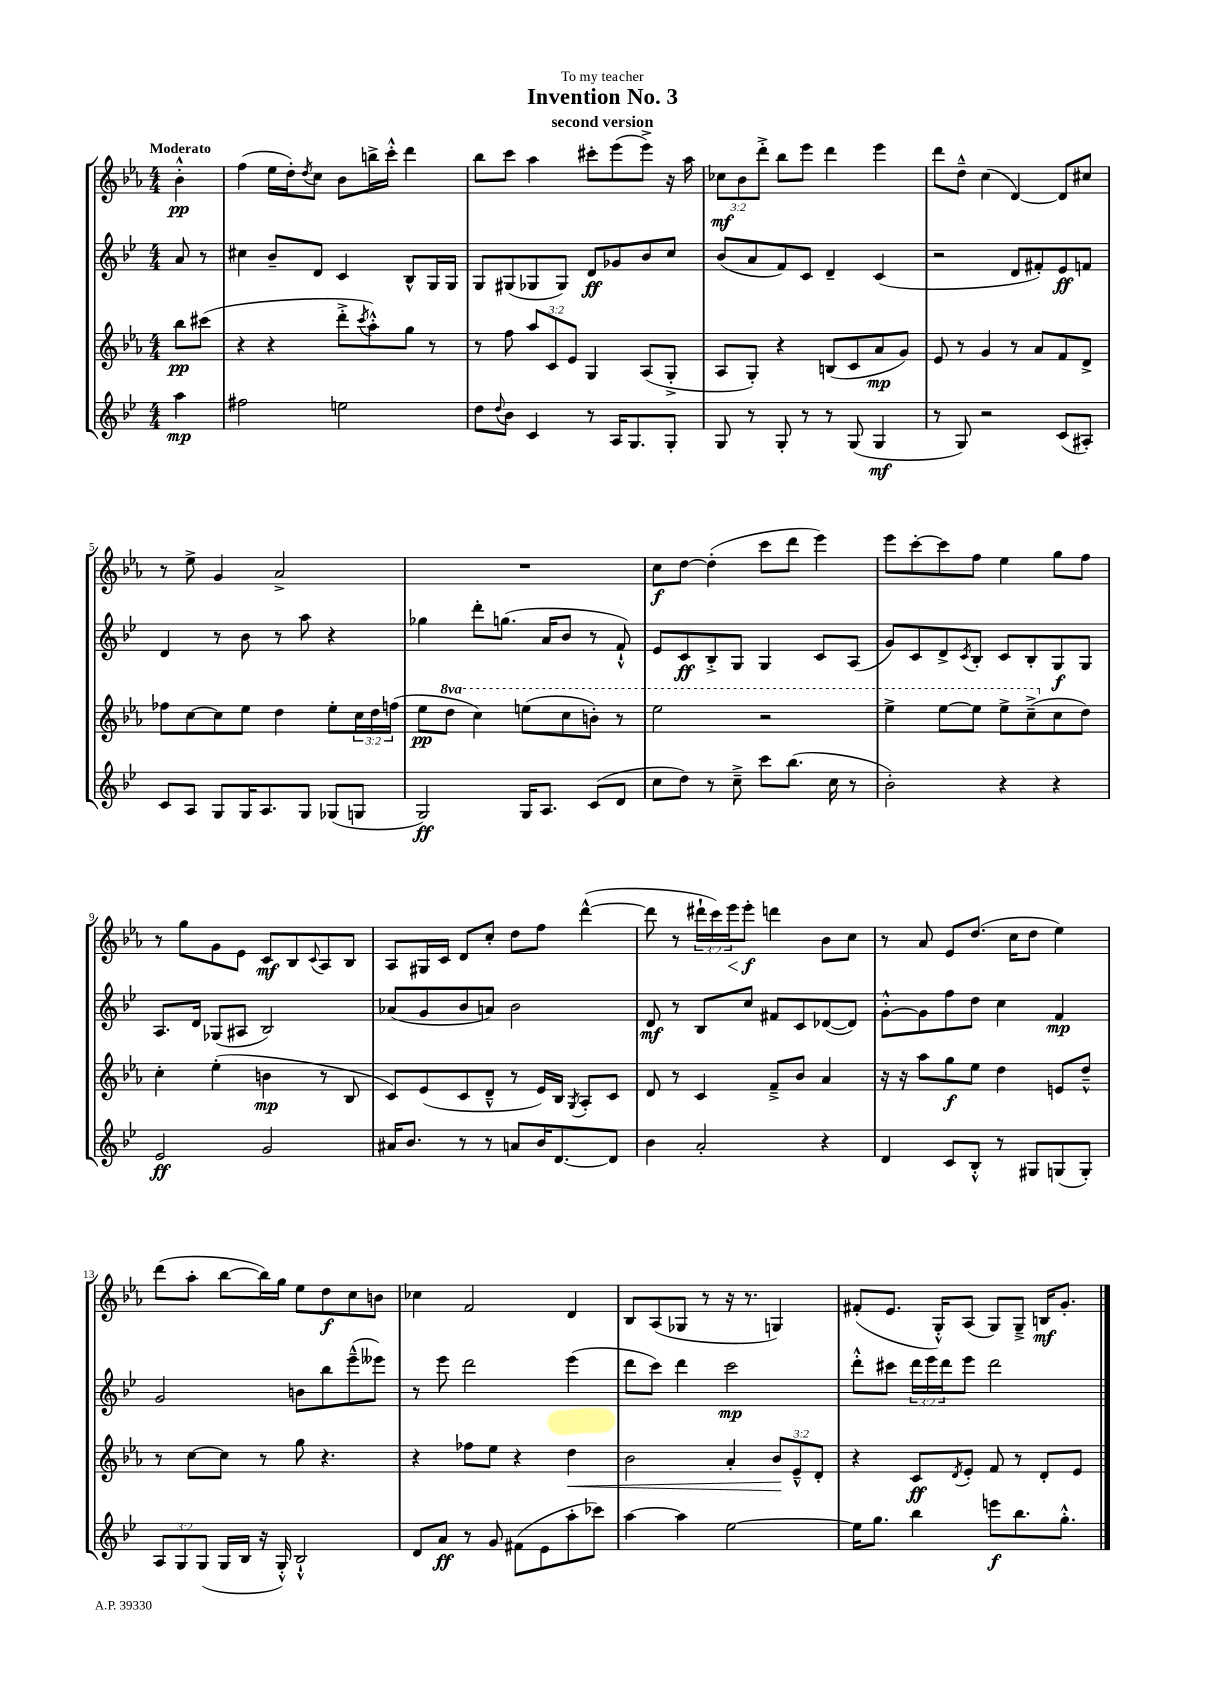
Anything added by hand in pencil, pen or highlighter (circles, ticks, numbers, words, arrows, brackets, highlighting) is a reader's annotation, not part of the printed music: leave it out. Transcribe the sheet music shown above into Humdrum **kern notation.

**kern	**dynam	**kern	**dynam	**kern	**dynam	**kern	**dynam
*part4	*part4	*part3	*part3	*part2	*part2	*part1	*part1
*staff4	*staff4	*staff3	*staff3	*staff2	*staff2	*staff1	*staff1
*clefG2	*	*clefG2	*	*clefG2	*	*clefG2	*
*k[b-e-]	*	*k[b-e-a-]	*	*k[b-e-]	*	*k[b-e-a-]	*
*M4/4	*	*M4/4	*	*M4/4	*	*M4/4	*
=	=	=	=	=	=	=	=
!	!	!	!	!	!	!LO:TX:a:B:t=Moderato	!
4aa\	mp	8bb-\L	pp	8a/	.	4b-'^^\	pp
.	.	(8ccc#X\J	.	8r	.	.	.
=1	=1	=1	=1	=1	=1	=1	=1
2ff#X\	.	4r	.	4cc#X\	.	(4ff\	.
.	.	4r	.	8b-~/L	.	16ee-\LL	.
.	.	.	.	.	.	16dd'\J)	.
.	.	.	.	.	.	8qdd/	.
.	.	.	.	8d/J	.	8cc\J	.
2een\	.	8ddd'^\L	.	4c/	.	8b-\L	.
.	.	8qccc/	.	.	.	.	.
.	.	8aa-'^^\)	.	.	.	16bbn^\L	.
.	.	.	.	.	.	16ccc'^^\JJ	.
.	.	8gg\J	.	8B-^^/L	.	4ddd\	.
.	.	8r	.	16G/L	.	.	.
.	.	.	.	16G/JJ	.	.	.
=2	=2	=2	=2	=2	=2	=2	=2
8dd\L	.	8r	.	8G/L	.	8bb-\L	.
8qqdd/	.	.	.	.	.	.	.
8b-\J	.	8ff\	.	(8G#X/	.	8ccc\J	.
4c/	.	12aa-/L	.	8G-X/	.	4aa-\	.
.	.	12c/	.	.	.	.	.
.	.	.	.	8G-/J)	.	.	.
.	.	12e-/J	.	.	.	.	.
8r	.	4G/	.	8d/L	ff	8ccc#X'\L	.
16A/KL	.	.	.	8g-X/	.	(8eee-\	.
8.G/	.	.	.	.	.	.	.
.	.	(8A-/L	.	8b-/	.	8eee-^\J)	.
8G'/J	.	8G'^/J	.	8cc/J	.	16r	.
.	.	.	.	.	.	16aa-\	.
=3	=3	=3	=3	=3	=3	=3	=3
8G/	.	8A-/L	.	(8b-/L	.	12cc-X\L	mf
.	.	.	.	.	.	12b-\	.
8r	.	8G'/J)	.	8a/	.	.	.
.	.	.	.	.	.	12ddd'^\J	.
8G'/	.	4r	.	8f/)	.	8bb-\L	.
8r	.	.	.	8c/J	.	8eee-\J	.
8r	.	(8Bn/L	.	4d~/	.	4ddd\	.
(8G/	.	8c/	.	.	.	.	.
4G/	mf	8a-/	mp	(4c/	.	4eee-\	.
.	.	8g/J)	.	.	.	.	.
=4	=4	=4	=4	=4	=4	=4	=4
8r	.	8e-/	.	2r	.	8ddd\L	.
8G/)	.	8r	.	.	.	8dd~^^\J	.
2r	.	4g/	.	.	.	(4cc\	.
.	.	8r	.	8d/L	.	[4d/)	.
.	.	8a-/L	.	8f#X'/)	.	.	.
(8c/L	.	8f/	.	8e-/	ff	8d/L]	.
8A#X'/J)	.	8d^/J	.	8fn/J	.	8cc#X/J	.
!!LO:LB:g=z
=5	=5	=5	=5	=5	=5	=5	=5
8c/L	.	8ff-X\L	.	4d/	.	8r	.
8A/J	.	[8cc\	.	.	.	8ee-^\	.
8G/L	.	8cc\]	.	8r	.	4g/	.
16G/K	.	8ee-\J	.	8b-\	.	.	.
8.A/	.	.	.	.	.	.	.
.	.	4dd\	.	8r	.	2a-^/	.
8G/J	.	.	.	8aa\	.	.	.
(8G-X/L	.	8ee-'\L	.	4r	.	.	.
8Gn/J	.	24cc\L	.	.	.	.	.
.	.	24dd\	.	.	.	.	.
.	.	(24ffn\JJ	.	.	.	.	.
=6	=6	=6	=6	=6	=6	=6	=6
2G/)	ff	8ee-\L	pp	4gg-X\	.	1r	.
*	*	*8va	*	*	*	*	*
.	.	8ddd\J	.	.	.	.	.
.	.	4ccc\)	.	8ddd'\L	.	.	.
.	.	.	.	(8.ggn\J	.	.	.
16G/KL	.	(8eeen\L	.	.	.	.	.
8.A/J	.	.	.	16a/KL	.	.	.
.	.	8ccc\	.	8b-/J	.	.	.
(8c/L	.	8bbn'\J)	.	8r	.	.	.
8d/J	.	8r	.	8f`^^/)	.	.	.
=7	=7	=7	=7	=7	=7	=7	=7
8cc\L	.	2eee-\	.	8e-/L	.	8cc\L	f
8dd\J)	.	.	.	8c/	ff	[8dd\J	.
8r	.	.	.	8B-'^/	.	(4dd'\]	.
8cc~^\	.	.	.	8G/J	.	.	.
8ccc\L	.	2r	.	4G/	.	8ccc\L	.
(8.bb-\J	.	.	.	.	.	8ddd\J	.
.	.	.	.	8c/L	.	4eee-\)	.
16cc\	.	.	.	.	.	.	.
8r	.	.	.	(8A/J	.	.	.
=8	=8	=8	=8	=8	=8	=8	=8
2b-'\)	.	4eee-^\	.	8g/L)	.	8eee-\L	.
.	.	.	.	8c/	.	[8ccc'\	.
.	.	[8eee-\L	.	8d^/	.	8ccc\]	.
.	.	.	.	8qc/	.	.	.
.	.	8eee-\J]	.	8B-'/J	.	8ff\J	.
4r	.	8eee-^\L	.	8c/L	.	4ee-\	.
.	.	(8ccc~^\	.	8B-'/	.	.	.
*	*	*X8va	*	*	*	*	*
4r	.	8cc\	.	8G/	f	8gg\L	.
.	.	8dd\J)	.	8G/J	.	8ff\J	.
!!LO:LB:g=z
=9	=9	=9	=9	=9	=9	=9	=9
2e-/	ff	4cc'\	.	8.A/L	.	8r	.
.	.	.	.	.	.	8gg\L	.
.	.	.	.	16d/Jk	.	.	.
.	.	(4ee-'\	.	(8G-X/L	.	8g\	.
.	.	.	.	8A#X/J	.	8e-\J	.
2g/	.	4bn\	mp	2B-/)	.	8c/L	mf
.	.	.	.	.	.	8B-/	.
.	.	.	.	.	.	8qqc/	.
.	.	8r	.	.	.	8A-/	.
.	.	8B-/	.	.	.	8B-/J	.
=10	=10	=10	=10	=10	=10	=10	=10
16a#X/KL	.	8c/L)	.	(8a-X/L	.	8A-/L	.
8.b-/J	.	.	.	.	.	.	.
.	.	(8e-/	.	8g/	.	16G#X/L	.
.	.	.	.	.	.	16c/JJ	.
8r	.	8c/	.	8b-/	.	8d/L	.
8r	.	8d~^^/J	.	8an/J)	.	8cc'/J	.
8an/L	.	8r	.	2b-\	.	8dd\L	.
16b-/K	.	16e-/LL)	.	.	.	8ff\J	.
[8.d/	.	16B-/JJ	.	.	.	.	.
.	.	8qG/	.	.	.	.	.
.	.	8A-'/L	.	.	.	([4ddd^^\	.
8d/J]	.	8c/J	.	.	.	.	.
=11	=11	=11	=11	=11	=11	=11	=11
4b-\	.	8d/	.	8d/	mf	8ddd\]	.
.	.	8r	.	8r	.	8r	.
2a'/	.	4c/	.	8B-/L	.	24ddd#X`\LL	.
.	.	.	.	.	.	24ccc\)	.
!	!	!	!	!	!	!	!LO:HP:b
.	.	.	.	.	.	24eee-\J	<
.	.	.	.	8cc/J	.	8eee-'\J	f
.	.	8f~^/L	.	8f#X/L	.	4dddn\	[
.	.	8b-/J	.	8c/	.	.	.
4r	.	4a-/	.	([8d-X/	.	8b-\L	.
.	.	.	.	8d-/J])	.	8cc\J	.
=12	=12	=12	=12	=12	=12	=12	=12
4d/	.	16r	.	[8g'^^\L	.	8r	.
.	.	16r	.	.	.	.	.
.	.	8aa-\L	.	8g\]	.	8a-/	.
8c/L	.	8gg\	f	8ff\	.	8e-/L	.
8B-'^^/J	.	8ee-\J	.	8dd\J	.	(8.dd/J	.
8r	.	4dd\	.	4cc\	.	.	.
.	.	.	.	.	.	16cc\KL	.
8G#X/L	.	.	.	.	.	8dd\J	.
(8Gn/	.	8en/L	.	4f/	mp	4ee-\)	.
8G'/J)	.	8dd~^^/J	.	.	.	.	.
!!LO:LB:g=z
=13	=13	=13	=13	=13	=13	=13	=13
12A/L	.	8r	.	2g/	.	(8ddd\L	.
12G/	.	.	.	.	.	.	.
.	.	[8cc\L	.	.	.	8aa-'\J	.
(12G/J	.	.	.	.	.	.	.
16G/LL	.	8cc\J]	.	.	.	[8bb-\L	.
16B-/JJ	.	.	.	.	.	.	.
16r	.	8r	.	.	.	16bb-\L])	.
16G'^^/)	.	.	.	.	.	16gg\JJ	.
2B-`^^/	.	8gg\	.	8bn\L	.	8ee-\L	.
.	.	4.r	.	8bb-\	.	8dd\	f
.	.	.	.	(8eee-~^^\	.	8cc\	.
.	.	.	.	8eee--X\J)	.	8bn\J	.
=14	=14	=14	=14	=14	=14	=14	=14
8d/L	.	4r	.	8r	.	4cc-X\	.
8a/J	ff	.	.	8eee-\	.	.	.
8r	.	8ff-X\L	.	2ddd\	.	2f/	.
8g/	.	8ee-\J	.	.	.	.	.
(8f#X\L	.	4r	.	.	.	.	.
8e-\	.	.	.	.	.	.	.
!	!	!	!LO:HP:b	!	!	!	!
8aa'\	.	4dd\	<	(4eee-\	.	4d/	.
8ccc-X\J)	.	.	.	.	.	.	.
=15	=15	=15	=15	=15	=15	=15	=15
[4aa\	.	2b-\	.	8ddd\L	.	8B-/L	.
.	.	.	.	8ccc\J)	.	(8A-/	.
4aa\]	.	.	.	4ddd\	.	8G-X/J	.
.	.	.	.	.	.	8r	.
[2ee-\	.	4a-'/	.	2ccc\	mp	16r	.
.	.	.	.	.	.	8.r	.
.	.	12b-/L	.	.	.	4Gn/)	.
.	.	12e-~^^/	[	.	.	.	.
.	.	12d'/J	.	.	.	.	.
=16	=16	=16	=16	=16	=16	=16	=16
16ee-\KL]	.	4r	.	8ddd'^^\L	.	(8f#X'/L	.
8.gg\J	.	.	.	.	.	.	.
.	.	.	.	8ccc#X\J	.	8.e-/J	.
4bb-\	.	8c/L	ff	24ddd\LL	.	.	.
.	.	.	.	24eee-\	.	.	.
.	.	.	.	.	.	16G'^^/KL)	.
.	.	.	.	24ddd\J	.	.	.
.	.	8qd/	.	.	.	.	.
.	.	8e-'/J	.	8eee-\J	.	(8A-/J	.
8eeen\L	f	8f/	.	2ddd\	.	8G/L)	.
8.bb-\	.	8r	.	.	.	8G~^/J	.
.	.	8d'/L	.	.	.	16Bn/KL	mf
8.gg'^^\J	.	.	.	.	.	8.g'/J	.
.	.	8e-/J	.	.	.	.	.
==	==	==	==	==	==	==	==
*-	*-	*-	*-	*-	*-	*-	*-
